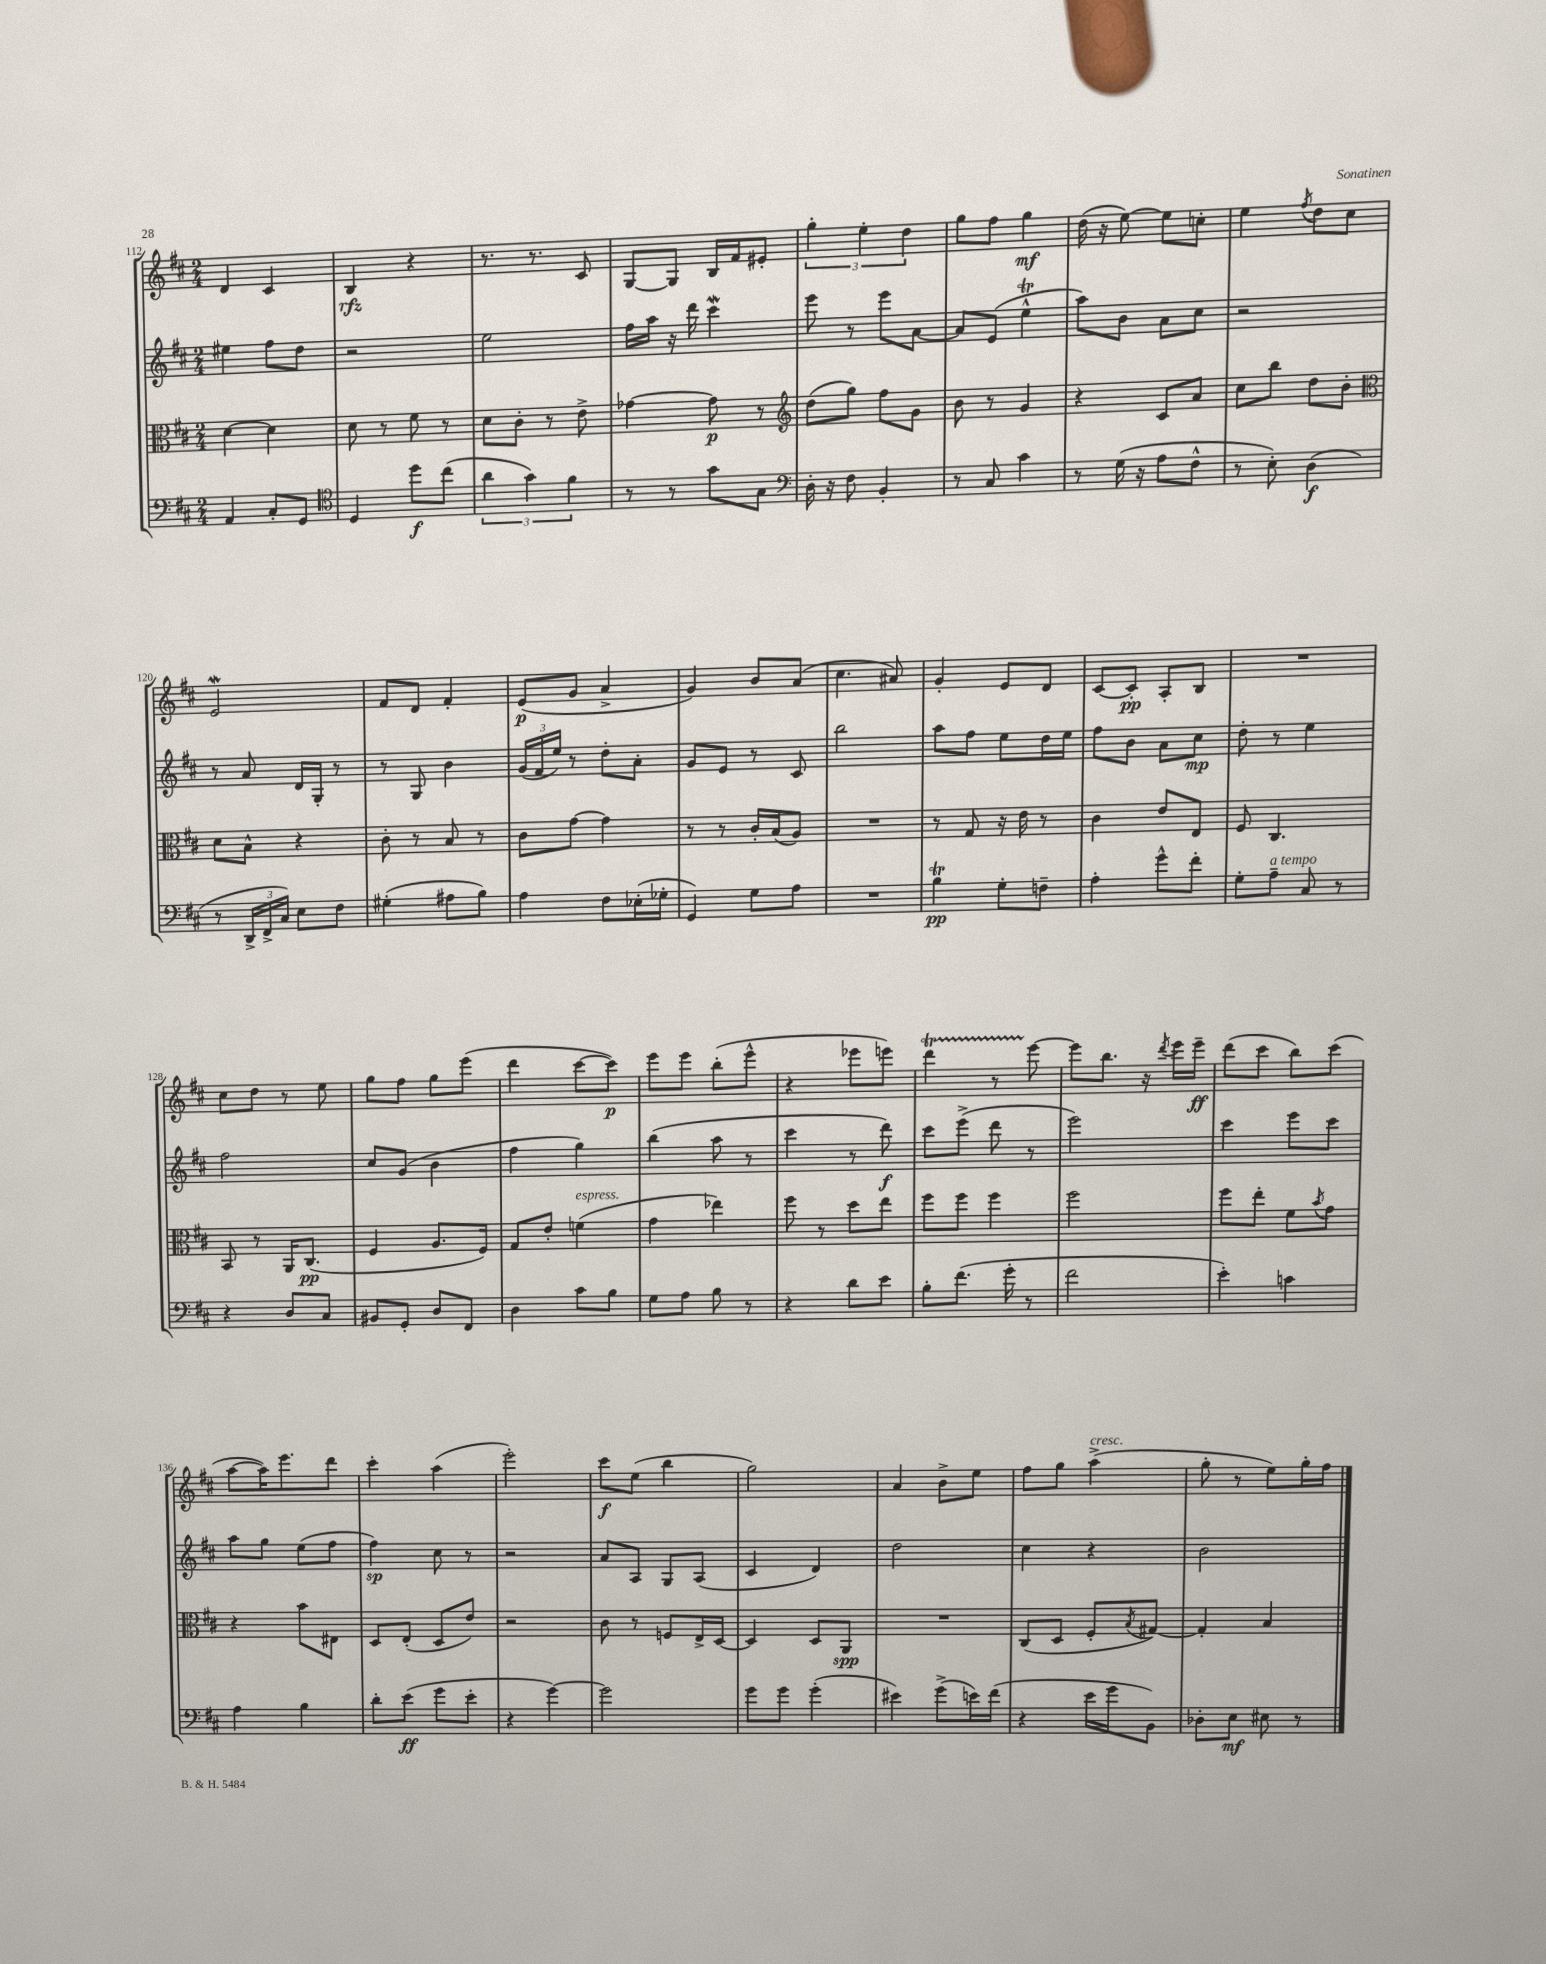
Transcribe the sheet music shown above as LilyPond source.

<<
\new StaffGroup <<
\new Staff = "s0" {
    \clef treble \key d \major \numericTimeSignature \time 2/4
    d'4 cis'4 |
    b4\rfz r4 |
    r8. r8. cis'8 |
    g8~ g8 b16 fis'16 eis'8-. |
    \tuplet 3/2 { g''4-. e''4-. d''4 } |
    g''8 fis''8 g''4\mf |
    d''16( r16 e''8~) e''8 c''8-. |
    e''4 \acciaccatura { fis''8 } d''8 cis''8 |
    e'2\mordent |
    fis'8 d'8 fis'4-. |
    e'8\p( g'8 a'4-> |
    g'4) b'8 a'8( |
    cis''4. ais'8) |
    g'4-. e'8 d'8 |
    cis'8~ cis'8-.\pp a8-. b8 |
    R2 |
    cis''8 d''8 r8 e''8 |
    g''8 fis''8 g''8 e'''8( |
    d'''4 cis'''8~ cis'''8\p) |
    e'''8 e'''8 b''8-.( e'''8-^ |
    r4 ees'''8 e'''8) |
    d'''4\startTrillSpan r8 e'''8~\stopTrillSpan |
    e'''8 b''8. r16 \acciaccatura { d'''8 } e'''16 e'''16--\ff |
    d'''8( cis'''8 b''8) cis'''8( |
    a''8~ a''16) e'''8. d'''8 |
    cis'''4-. a''4( |
    e'''2-.) |
    cis'''8\f e''8( b''4 |
    g''2) |
    a'4 b'8-> e''8 |
    fis''8 g''8 a''4->^\markup { \italic "cresc." }( |
    g''8-. r8 e''8) g''16-. fis''16 \bar "|." |
}
\new Staff = "s1" {
    \clef treble \key d \major \numericTimeSignature \time 2/4
    eis''4 fis''8 d''8 |
    r2 |
    e''2 |
    fis''16 a''16 r16 d'''16 cis'''4\mordent |
    e'''8 r8 e'''8 a'8~ |
    a'8 e'8( e''4-^\trill |
    a''8) b'8 a'8 cis''8 |
    r2 |
    r8 a'8 d'16 g16-. r8 |
    r8 g8 b'4 |
    \tuplet 3/2 { g'16( fis'16 e''16) } r8 d''8-. a'8-. |
    g'8 e'8 r8 cis'8 |
    b''2 |
    a''8 fis''8 e''8 d''16 e''16 |
    fis''8 b'8 a'8 cis''8\mp |
    d''8-. r8 e''4 |
    fis''2 |
    cis''8 g'8( b'4 |
    fis''4 g''4) |
    b''4( a''8 r8 |
    cis'''4 r8 d'''8\f) |
    cis'''8 e'''8->( d'''8 r8 |
    e'''2) |
    cis'''4 e'''8 cis'''8 |
    a''8 g''8 e''8( fis''8 |
    fis''4\sp) cis''8 r8 |
    r2 |
    a'8 a8 g8 a8( |
    cis'4 d'4) |
    d''2 |
    cis''4 r4 |
    b'2 \bar "|." |
}
\new Staff = "s2" {
    \clef alto \key d \major \numericTimeSignature \time 2/4
    d'4~ d'4 |
    d'8 r8 fis'8 r8 |
    d'8 cis'8-. r8 e'8-> |
    ges'4~ ges'8\p r8 |
    \clef treble d''8( g''8) fis''8 g'8 |
    b'8 r8 g'4 |
    r4 cis'8 a'8 |
    cis''8 b''8 d''8 b'8-. |
    \clef alto d'8 b8-^ r4 |
    cis'8-. r8 b8 r8 |
    cis'8 g'8~ g'4 |
    r8 r8 cis'16-. b16( a8) |
    R2 |
    r8 g8 r16 e'16 r8 |
    cis'4 e'8 e8 |
    fis8 cis4. |
    b,8 r8 a,16 cis8.\pp( |
    fis4 a8. fis16) |
    g8 e'8-. f'4^\markup { \italic "espress." }( |
    g'4 ees''4) |
    fis''8 r8 d''8 e''8 |
    fis''8 fis''8 fis''4 |
    fis''2 |
    fis''8 e''8-. fis'8 \acciaccatura { b'8 } g'8 |
    r4 b'8 eis8 |
    d8 e8-.( d8 e'8) |
    r2 |
    cis'8 r8 f8 e16-> d16~ |
    d4 d8 a,8\spp |
    R2 |
    cis8( d8 fis8-. \acciaccatura { b8 } gis8~) |
    gis4-. b4 \bar "|." |
}
\new Staff = "s3" {
    \clef bass \key d \major \numericTimeSignature \time 2/4
    a,4 cis8-. g,8 |
    \clef tenor d4 d''8\f cis''8( |
    \tuplet 3/2 { a'4 g'4) fis'4 } |
    r8 r8 g'8 g8 |
    \clef bass d16-. r16 fis8 b,4-. |
    r8 cis8 cis'4 |
    r8 g16( r16 a8 fis8-^ |
    r8 e8-.) d4\f( |
    r8 \tuplet 3/2 { d,16-> fis,16-> cis16) } e8 fis8 |
    gis4-.( ais8 b8) |
    a4 fis8 ees16-.( ges16-. |
    g,4) g8 a8 |
    R2 |
    b4\trill\pp g8-. f8-- |
    a4-. g'8-^ fis'8-. |
    g8-. a8--^\markup { \italic "a tempo" } cis8 r8 |
    r4 d8 cis8 |
    bis,8 g,8-. d8 fis,8 |
    d4 cis'8 b8 |
    g8 a8 b8 r8 |
    r4 d'8 e'8 |
    b8-. fis'8.( g'16-. r8 |
    fis'2 |
    e'4-.) c'4 |
    a4 b4 |
    d'8-. e'8\ff( g'8 e'8-. |
    r4 g'4~) |
    g'2 |
    g'8 g'8 g'4-.( |
    eis'4) g'8->( e'16) fis'16( |
    r4 e'16 g'16 b,8) |
    des8-. e8\mf eis8 r8 \bar "|." |
}
>>
>>
\layout { \context { \Score currentBarNumber = #112 } }
